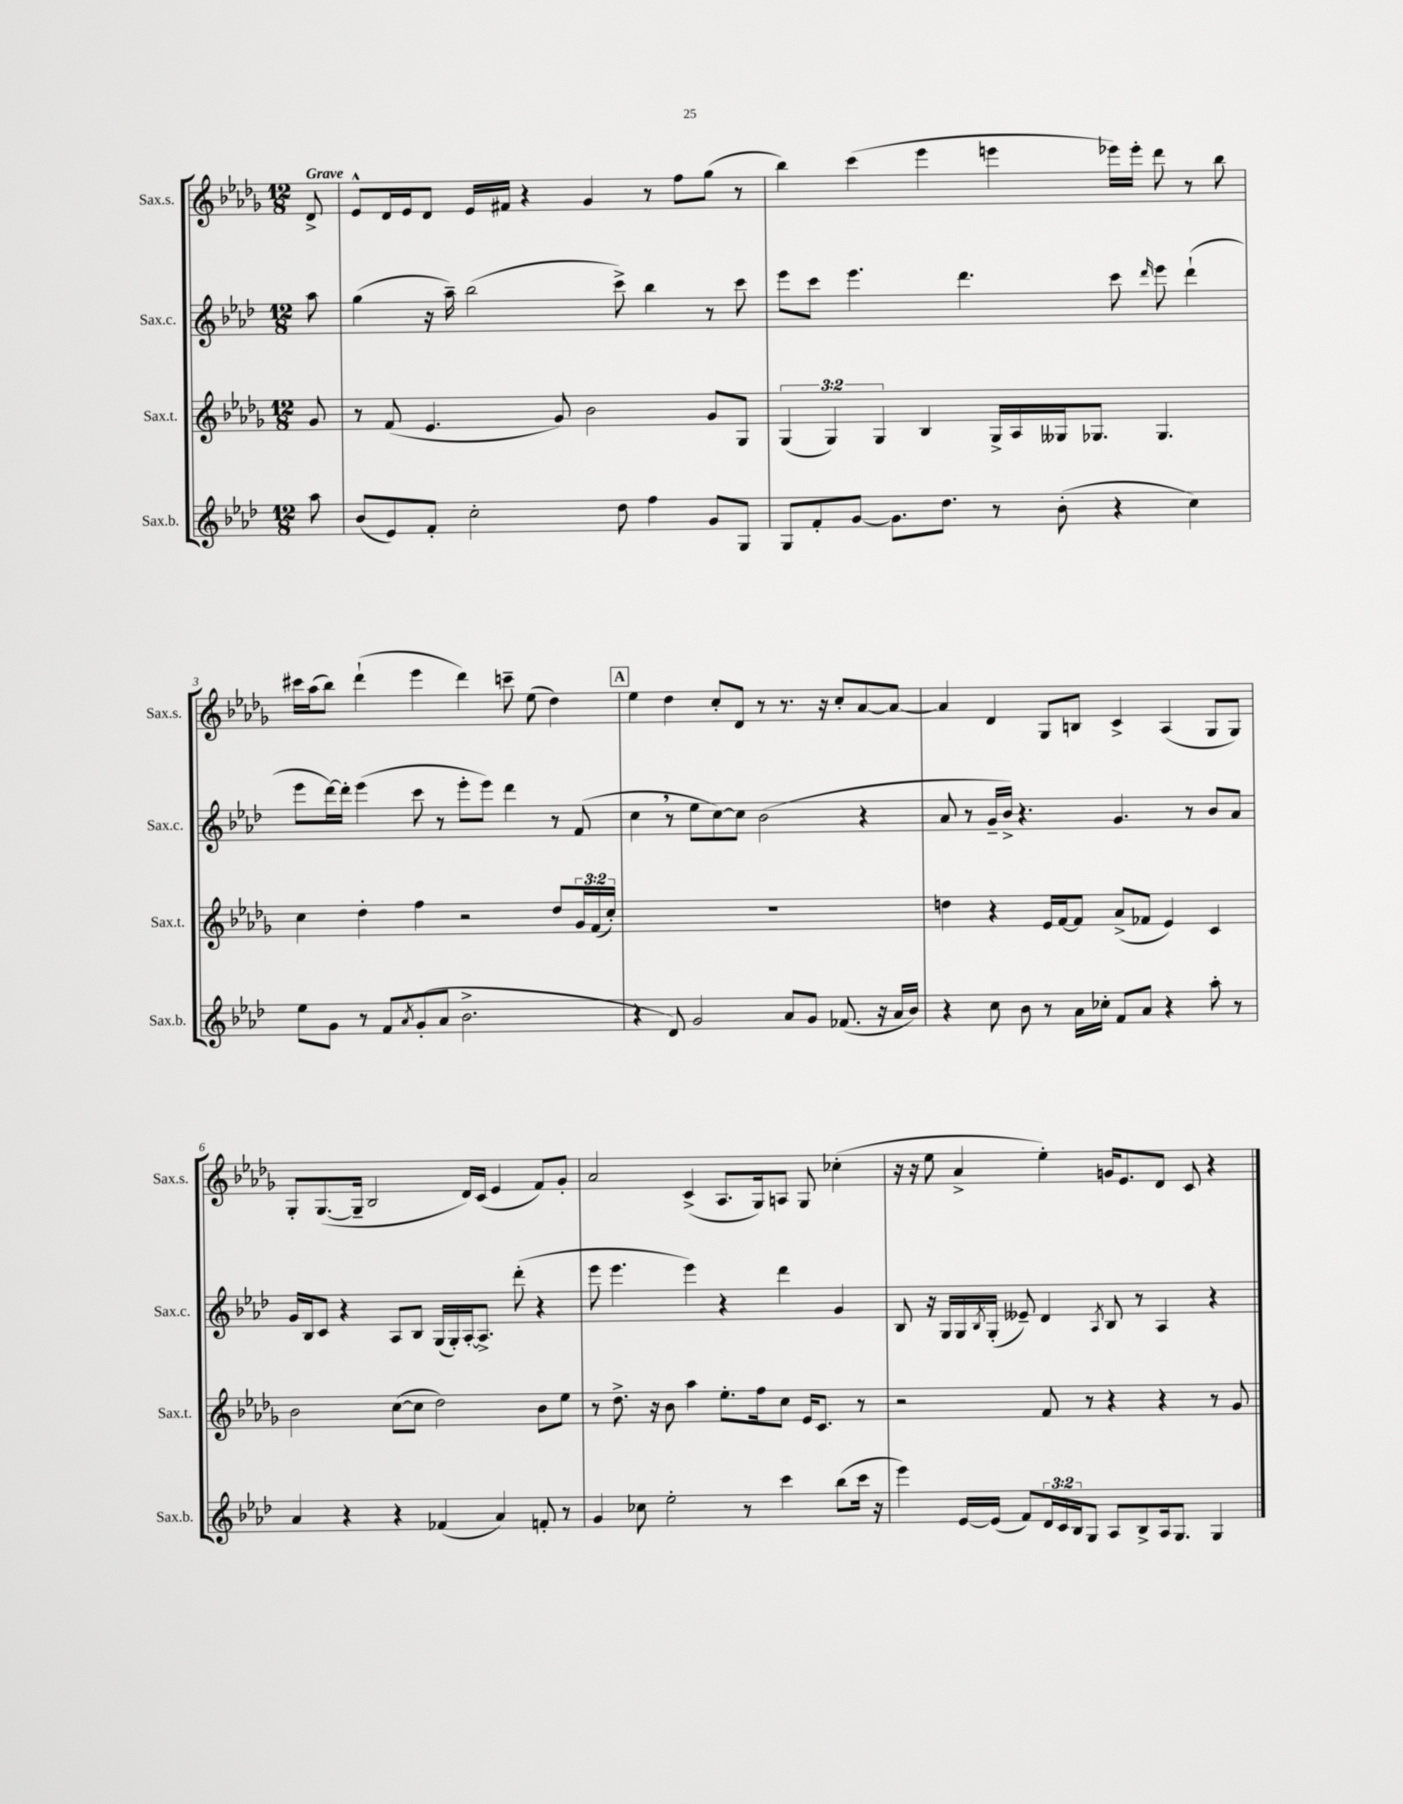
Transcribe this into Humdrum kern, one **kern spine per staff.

**kern	**kern	**kern	**kern
*part4	*part3	*part2	*part1
*staff4	*staff3	*staff2	*staff1
*I"Sax.b.	*I"Sax.t.	*I"Sax.c.	*I"Sax.s.
*I'Sax.b.	*I'Sax.t.	*I'Sax.c.	*I'Sax.s.
*clefG2	*clefG2	*clefG2	*clefG2
*k[b-e-a-d-]	*k[b-e-a-d-g-]	*k[b-e-a-d-]	*k[b-e-a-d-g-]
*M12/8	*M12/8	*M12/8	*M12/8
=	=	=	=
!	!	!	!LO:TX:a:B:t=Grave
8aa-\	8g-/	8aa-\	8d-^/
=1	=1	=1	=1
(8b-/L	8r	(4gg\	8e-^^/L
8e-/)	(8f/	.	16d-/L
.	.	.	16e-/J
8f'/J	4.e-/	16r	8d-/J
.	.	16aa-~\)	.
2cc'\	.	(2bb-\	16e-/LL
.	.	.	16f#X/JJ
.	.	.	4r
.	8g-/)	.	.
.	2b-\	.	4g-/
8dd-\	.	8ccc^\)	.
4ff\	.	4bb-\	8r
.	.	.	8ff\L
8g/L	8g-/L	8r	(8gg-\J
8G/J	8G-/J	8ccc\	8r
=2	=2	=2	=2
8G/L	(6G-/	8eee-\L	4bb-\)
8f'/	.	8ccc\J	.
.	6G-/)	.	.
[8g/J	.	4.eee-\	(4ccc\
.	6G-/	.	.
8.g\L]	.	.	.
.	4B-/	.	4eee-\
8.dd-\J	.	.	.
.	.	4.ddd-\	.
8r	16G-^/LL	.	4eeen\
.	16A-/	.	.
(8b-'\	16G--X/J	.	.
.	8.G-X/J	.	.
4r	.	8ccc\	16eee-X\LL)
.	.	.	16eee-'\JJ
.	.	16qqddd-/	.
.	4.G-/	8eee-\	8ddd-\
4cc\)	.	(4ddd-`\	8r
.	.	.	8bb-\
!!LO:LB:g=z
=3	=3	=3	=3
8ee-\L	4cc\	8eee-\L	16ccc#X\LL
.	.	.	(16aa-\J
8g\J	.	[16ddd-\L)	8bb-\J)
.	.	16ddd-'\JJ]	.
8r	4dd-'\	(4eee-\	(4ddd-`\
8f/L	.	.	.
8qa-/	.	.	.
(8g'/	4ff\	8ccc\	4eee-\
8a-/J	.	8r	.
2.b-^\	2r	8eee-'\L	4ddd-\)
.	.	8eee-\J)	.
.	.	4ddd-\	8cccn~\
.	.	.	(8ee-\
.	8dd-/L	8r	4dd-\)
.	24g-/L	(8f/	.
.	(24f/	.	.
.	24cc'/JJ)	.	.
!!LO:REH:place=s1:t=A
=4	=4	=4	=4
4r	1.r	4cc,\	4ee-\
8d-/)	.	8r	4dd-\
2g/	.	8ee-\L	.
.	.	[8cc\)	8cc'/L
.	.	8cc\J]	8d-/J
.	.	(2b-\	8r
8a-/L	.	.	8.r
8g/J	.	.	.
.	.	.	16r
(8.f-X/	.	.	8cc'/L
.	.	4r	[8a-/
16r	.	.	.
16a-/LL	.	.	8a-/J_
16b-/JJ)	.	.	.
=5	=5	=5	=5
4r	4ddn\	8a-/	4a-/]
.	.	8r	.
8cc\	4r	16g~/LL	4d-/
.	.	16b-^/JJ)	.
8b-\	.	4.r	.
8r	16e-/LL	.	8G-/L
.	[16f/J	.	.
16a-\LL	8f/J]	.	8Bn/J
16cc-X'\JJ	.	.	.
8f/L	(8a-^/L	4.g/	4c^/
8a-/J	8f-X/J	.	.
4r	4e-/)	.	(4A-/
.	.	8r	.
8aa-'\	4c/	8b-/L	8G-/L
8r	.	8a-/J	8G-/J)
!!LO:LB:g=z
=6	=6	=6	=6
4a-/	2b-\	16g/LL	8G-'/L
.	.	16B-/J	.
.	.	8c/J	([8.G-/
4r	.	4r	.
.	.	.	16G-~/Jk]
.	.	.	2B-/
4r	([8cc\L	8A-/L	.
.	8cc\J]	8B-/J	.
(4f-X/	2dd-\)	(16G/LL	.
.	.	16G'/)	.
.	.	[16A-'/J	16d-/LL)
.	.	8.A-^/J]	(16c/JJ
4a-/)	.	.	4e-/
.	.	(8ddd-'\	.
8fn'/	8b-\L	4r	8f/L)
8r	8ee-\J	.	8g-'/J
=7	=7	=7	=7
4g/	8r	8eee-\	2a-/
.	8.dd-^\	4.eee-\	.
8cc-X\	.	.	.
.	16r	.	.
2ee-'\	8b-\	.	.
.	4aa-\	4eee-\)	(4c^/
.	8.ee-'\L	4r	8.A-/L
8r	.	.	.
.	16ff\k	.	16G-/k)
4ccc\	8cc\J	4ddd-\	8An/J
.	16e-/KL	.	8G-/
.	8.c/J	.	.
(8bb-\L	.	4g/	(4cc-X'\
16ccc\Jk	8r	.	.
16r	.	.	.
=8	=8	=8	=8
4eee-\)	2r	8B-/	16r
.	.	.	16r
.	.	16r	8ee-\
.	.	16G/LL	.
[16e-/LL	.	16G/	4a-^/
.	.	8qB-/	.
(16e-/JJ]	.	(16G'/JJ	.
8f/L)	.	8e--X~/)	.
24d-/L	8f/	4d-/	4ee-'\)
24c/	.	.	.
24B-/J	.	.	.
8G/J	8r	.	.
.	.	8qA-/	.
8A-/L	4r	8B-/	16gn/KL
.	.	.	8.e-/
8B-^/	.	8r	.
16A-/k	4r	4A-/	8d-/J
8.G/J	.	.	.
.	.	.	8c/
4G/	8r	4r	4r
.	8g-/	.	.
==	==	==	==
*-	*-	*-	*-
